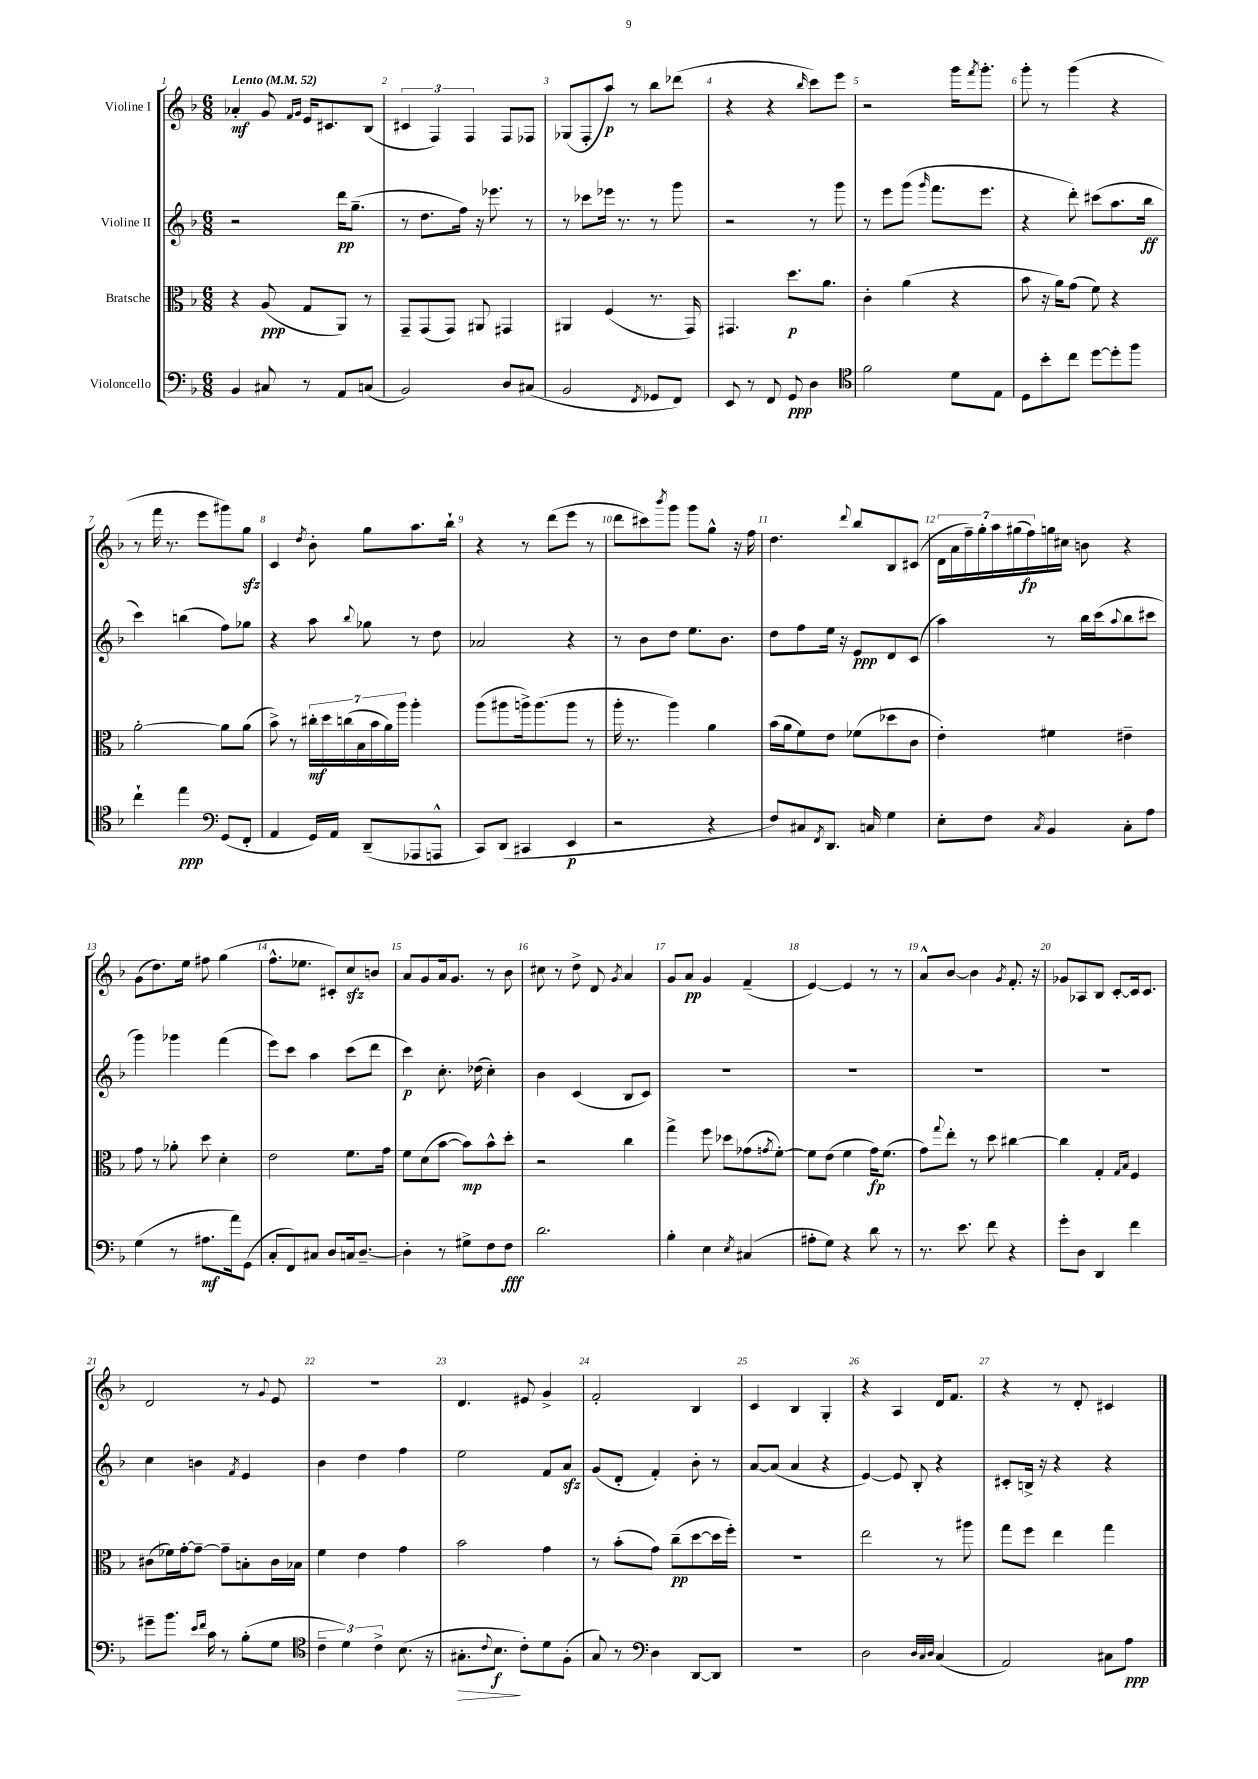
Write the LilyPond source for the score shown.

<<
\new StaffGroup <<
\new Staff = "s0" \with { instrumentName = "Violine I" } {
    \clef treble \key f \major \numericTimeSignature \time 6/8 \tempo "Lento" 4 = 52
    aes'4-.\mf g'8 \grace { f'16 g'16 } e'16 cis'8. bes8( |
    \tuplet 3/2 { cis'4 f4) f4 } f8 fes8 |
    ges8( f8-. a''8\p) r8 bes''8 des'''8( |
    r4 r4 \grace { bes''16 } c'''8) e'''8 |
    r2 g'''16 \acciaccatura { f'''8 } g'''8.-. |
    g'''8-. r8 g'''4( r4 |
    r8 f'''16 r8. e'''8 gis'''8) g''8\sfz |
    c'4 \acciaccatura { d''8 } bes'8-. g''8 a''8. bes''16-! |
    r4 r8 d'''8( e'''8 r8 |
    d'''8 cis'''8) \acciaccatura { bes'''8 } g'''8 g'''8 g''8-^ r16 f''16 |
    d''4. \appoggiatura { d'''8 } bes''8 bes8 cis'8( |
    \tuplet 7/4 { d'16 a'16 f''16--) g''16-. a''16 gis''16( f''16\fp) } g''16 cis''16 b'8 r4 |
    g'8( d''8.) e''16 fis''8 g''4( |
    f''8.-^ ees''8. cis'8-.) c''8\sfz b'8 |
    a'8 g'8 a'16 g'8. r8 bes'8 |
    cis''8 r8 d''8-> d'8 \acciaccatura { g'8 } a'4 |
    g'8 a'8\pp g'4 f'4--( |
    e'4~) e'4 r8 r8 |
    a'8-^ bes'8~ bes'4 \acciaccatura { g'8 } f'8.-. r16 |
    ges'8 aes8 bes8 c'8~-. c'16 c'8. |
    d'2 r8 \appoggiatura { g'8 } e'8 |
    R2. |
    d'4. eis'8 g'4-> |
    f'2-. bes4 |
    c'4 bes4 g4-. |
    r4 a4 d'16 f'8. |
    r4 r8 d'8-. cis'4 \bar "|." |
}
\new Staff = "s1" \with { instrumentName = "Violine II" } {
    \clef treble \key f \major \numericTimeSignature \time 6/8
    r2 d'''16\pp g''8.--( |
    r8 d''8. f''16) r16 ees'''8. r8 |
    r8 ces'''8 ees'''16 r8. r8 g'''8 |
    r2 r8 g'''8 |
    r8 e'''8 g'''8( \grace { g'''16 } f'''8. e'''8. |
    r4 d'''8-.) cis'''8( a''8. bes''16\ff |
    c'''4) b''4( f''8) ges''8 |
    r4 a''8 \appoggiatura { bes''8 } ges''8 r8 d''8 |
    aes'2 r4 |
    r8 bes'8 d''8 e''8. bes'8. |
    d''8 f''8 e''16 r16 e'8\ppp d'8 c'8( |
    a''4) r8 bes''16 c'''16( \appoggiatura { a''8 } bes''8 cis'''8 |
    g'''4) ges'''4 f'''4( |
    e'''8) c'''8 a''4 c'''8( d'''8 |
    c'''4\p) c''8.-. des''16( c''4-.) |
    bes'4 c'4( bes8 c'8) |
    R2. |
    R2. |
    R2. |
    R2. |
    c''4 b'4 \acciaccatura { f'8 } e'4 |
    bes'4 d''4 f''4 |
    e''2 f'8 a'8\sfz |
    g'8( d'8-. f'4-.) bes'8-. r8 |
    a'8~ a'8( a'4 r4 |
    e'4~) e'8 bes8-. r4 |
    cis'8-. b16-> r16 r4 r4 \bar "|." |
}
\new Staff = "s2" \with { instrumentName = "Bratsche" } {
    \clef alto \key f \major \numericTimeSignature \time 6/8
    r4 a8\ppp( g8 a,8) r8 |
    g,8-- g,8( g,8) ais,8 gis,4 |
    ais,4 f4( r8. g,16) |
    gis,4. d''8.\p a'8. |
    c'4-. a'4( r4 |
    bes'8 r16 a'16) g'8( f'8) r4 |
    a'2~-. a'8 a'8( |
    bes'8->) r8 \tuplet 7/4 { cis''16-.\mf d''16 c''16( bes16 bes'16 a'16) a''16 } a''4-. |
    a''8( ais''8 a''16->) a''8.( a''8 r8 |
    a''16-. r8. a''4) a'4 |
    bes'16( a'16 f'8) e'8 fes'8( des''8 c'8 |
    e'4-.) fis'4 eis'4-- |
    g'8 r8 aes'8-. d''8 d'4-. |
    e'2 f'8. g'16 |
    f'8 d'8( bes'8~ bes'8\mp) bes'8-^ d''8-. |
    r2 c''4 |
    g''4-> f''8 des''8 ges'8( \acciaccatura { g'8 } f'8~-.) |
    f'8 e'8( f'4 g'16\fp) f'8.( |
    g'8) \appoggiatura { g''8 } e''8-. r8 d''8 cis''4~ |
    cis''4 g4-. \grace { g16 bes16 } f4 |
    cis'8( fes'16) g'16~-. g'8~-- g'8-- b8-. cis'16 bes16 |
    f'4 e'4 g'4 |
    bes'2 g'4 |
    r8 bes'8-.( g'8) c''8--\pp( d''8~ d''16 f''16-.) |
    R2. |
    e''2 r8 ais''8 |
    g''8 f''8 e''4 g''4 \bar "|." |
}
\new Staff = "s3" \with { instrumentName = "Violoncello" } {
    \clef bass \key f \major \numericTimeSignature \time 6/8
    bes,4 cis8 r8 a,8 c8( |
    bes,2) d8 cis8( |
    bes,2 \acciaccatura { f,8 } ges,8 f,8) |
    e,8 r8 f,8 g,8\ppp d4 |
    \clef tenor f'2 d'8 e8 |
    d8 bes'8-. c''8 d''8~ d''8-. f''8 |
    c''4-! e''4\ppp \clef bass g,8( f,8-. |
    a,4 g,16) a,16 d,8--( aes,,8 a,,8-^ |
    c,8) d,8( cis,4 e,4\p |
    r2 r4 |
    f8) cis8 \acciaccatura { f,8 } d,8. c16 g4 |
    e8-. f8 \acciaccatura { c8 } bes,4 c8-. a8 |
    g4( r8 ais8.\mf a'16) g,8( |
    c8-. f,8) cis8 d8 c16 d8.~-- |
    d4-. r8 gis8-> f8 f8\fff |
    d'2. |
    bes4-. e4 \acciaccatura { e8 } cis4( |
    ais8-. g8) r4 d'8 r8 |
    r8. e'8. f'8 r4 |
    g'8-. d8 d,4 f'4 |
    gis'8-- bes'8. \grace { e'16 f'16 } c'16 r8 bes8-.( g8 |
    \clef tenor \tuplet 3/2 { c'4-- d'4) c'4-> } bes8.( r16 |
    gis8.-.\> \appoggiatura { c'8 } bes8.\f\! c'8-.) d'8 f8-.( |
    g8) r8 \clef bass d4 d,8~ d,8 |
    R2. |
    d2 \grace { d32 c32 d32 } c4( |
    a,2) cis8 a8\ppp \bar "|." |
}
>>
>>
\layout { \context { \Score \override BarNumber.break-visibility = ##(#f #t #t) barNumberVisibility = #all-bar-numbers-visible } }
